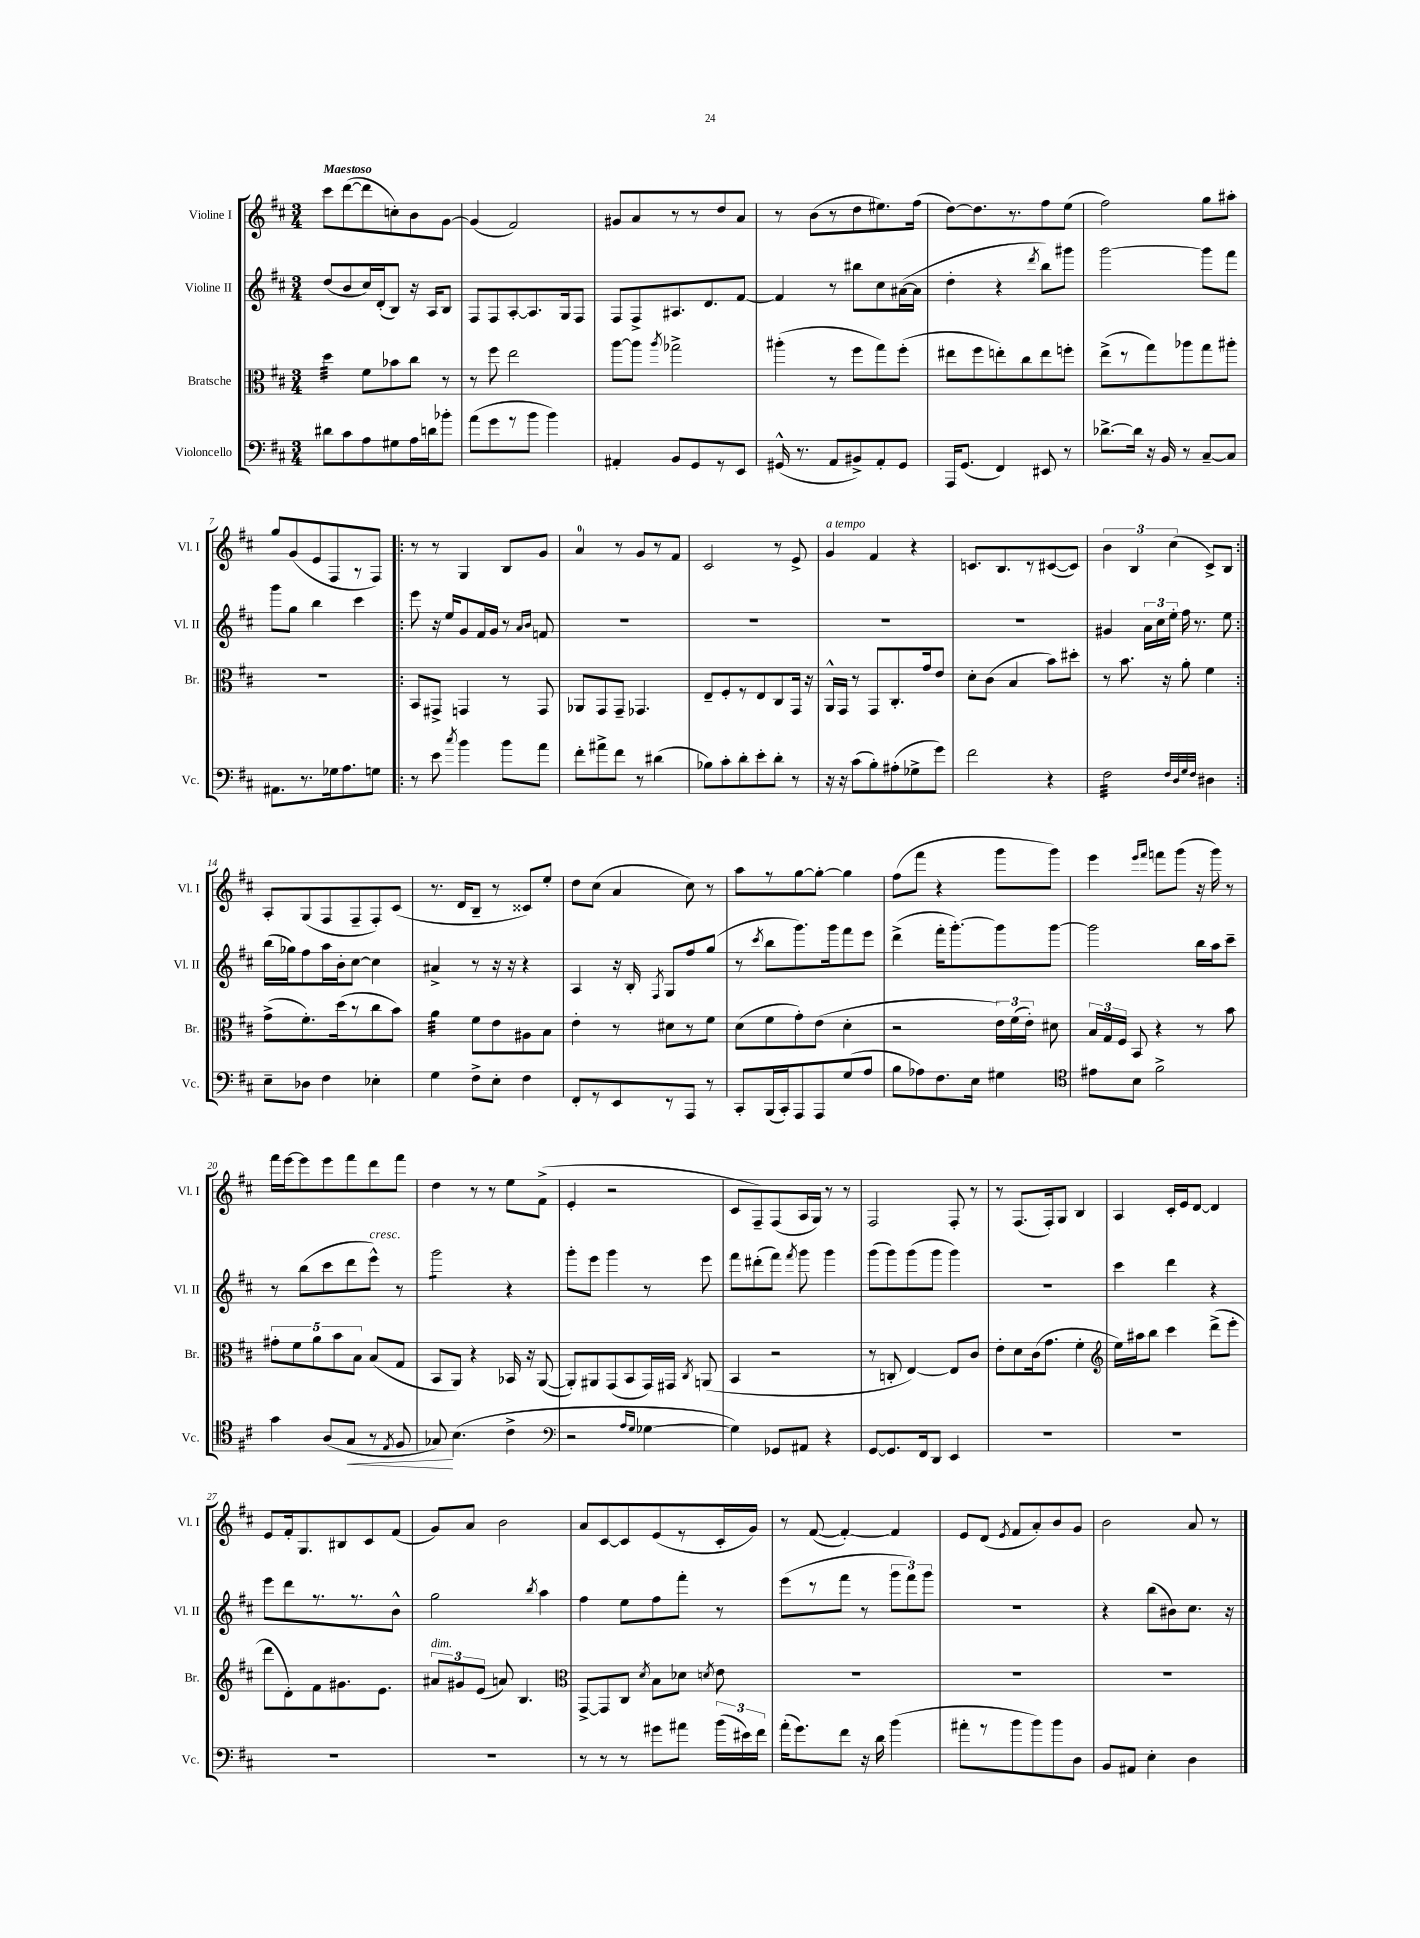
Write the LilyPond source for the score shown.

<<
\new StaffGroup <<
\new Staff = "s0" \with { instrumentName = "Violine I" shortInstrumentName = "Vl. I" } {
    \clef treble \key d \major \numericTimeSignature \time 3/4 \tempo "Maestoso"
    \autoBeamOff cis'''8[ d'''8~( d'''8 c''8-.) b'8 g'8]~ |
    g'4( fis'2) |
    gis'8[ a'8 r8 r8 d''8 a'8] |
    r8 b'8[( r8 d''8 eis''8.) fis''16]( |
    d''8[~) d''8. r8. fis''8 e''8]( |
    fis''2) g''8[ ais''8]-. |
    g''8[ g'8( e'8 fis8 r8 fis8]) |
    \repeat volta 2 { r8 r8 g4 b8[ g'8] |
    a'4-0 r8 g'8[ r8 fis'8] |
    cis'2 r8 e'8-> |
    g'4^\markup { \italic "a tempo" } fis'4 r4 |
    c'8.[ b8. r8 cis'8~( cis'8]) |
    \tuplet 3/2 { b'4 b4 cis''4( } cis'8[->) b8] | }
    a8[-. g8( fis8 fis8-- fis8-.) cis'8]( |
    r8. d'16[ b8]-- r8 cisis'8[) e''8]-. |
    d''8[ cis''8]( a'4 cis''8) r8 |
    a''8[ r8 g''8~ g''8]~-. g''4 |
    fis''8[( fis'''8] r4 g'''8[ g'''8]) |
    e'''4 \grace { e'''16[ fis'''16] } f'''8[ g'''8]( r16 g'''16) r8 |
    fis'''16[ e'''16~ e'''8 e'''8 fis'''8 d'''8 fis'''8] |
    d''4 r8 r8 e''8[ fis'8]->( |
    e'4-. r2 |
    cis'8[ fis8--) fis8( a16 g16]) r8 r8 |
    fis2 fis8-. r8 |
    r8 fis8.[( fis16-.) g8] b4 |
    a4 cis'16[-. e'16 d'8]~ d'4 |
    e'8[ fis'16-. g8. bis8 cis'8 fis'8]( |
    g'8[) a'8] b'2 |
    a'8[ cis'8~ cis'8 e'8( r8 cis'16-. g'16]) |
    r8 fis'8~( fis'4~-.) fis'4 |
    e'8[ d'8]( \acciaccatura { e'8 } fis'8[ a'8-.) b'8 g'8] |
    b'2 a'8 r8 \bar "|." |
}
\new Staff = "s1" \with { instrumentName = "Violine II" shortInstrumentName = "Vl. II" } {
    \clef treble \key d \major \numericTimeSignature \time 3/4
    \autoBeamOff d''8[( b'8 cis''16) d'16-.( b8]) r16 a16[ b8] |
    fis8[ fis8 a8~-. a8. g16 fis8] |
    fis8[ fis8-> ais8. d'8. fis'8]~ |
    fis'4 r8 bis''8[ cis''8 ais'16~( ais'16] |
    d''4-. r4 \acciaccatura { d'''8 } b''8[) gis'''8] |
    g'''2~ g'''8[ fis'''8] |
    g'''8[ g''8] b''4 cis'''4 |
    \repeat volta 2 { e'''8 r16 e''16[ g'8 fis'16 g'16] r8 \grace { a'16[ b'16] } f'8 |
    R2. |
    R2. |
    R2. |
    R2. |
    gis'4 \tuplet 3/2 { a'16[ cis''16 e''16]-. } fis''16 r8. e''8 | }
    b''16[( ges''16) fis''8 a''16 b'16-. cis''8]~ cis''4 |
    ais'4-> r8 r16 r16 r4 |
    a4 r16 b16-. \acciaccatura { fis8 } g8[ fis''8 g''8]( |
    r8 \acciaccatura { cis'''8 } b''8[ g'''8.) g'''16 fis'''8 e'''8] |
    d'''4->( fis'''16[-. g'''8.~-.) g'''8 g'''8]~ |
    g'''2 b''16[ a''16 cis'''8]-- |
    r8 b''8[( cis'''8 d'''8 e'''8]-^^\markup { \italic "cresc." }) r8 |
    g'''2:8 r4 |
    g'''8[-. e'''8] g'''4 r8 e'''8 |
    fis'''8[ dis'''8-.( fis'''8]) \acciaccatura { fis'''8 } g'''8 g'''4 |
    g'''8[( g'''8) g'''8( g'''8] g'''4) |
    R2. |
    cis'''4 d'''4 r4 |
    e'''8[ d'''8 r8. r8. b'8]-^ |
    g''2 \acciaccatura { b''8 } a''4 |
    fis''4 e''8[ fis''8 fis'''8]-. r8 |
    e'''8[( r8 fis'''8] r8 \tuplet 3/2 { g'''8[ fis'''8) g'''8] } |
    R2. |
    r4 b''8[( bis'8) cis''8.] r16 \bar "|." |
}
\new Staff = "s2" \with { instrumentName = "Bratsche" shortInstrumentName = "Br." } {
    \clef alto \key d \major \numericTimeSignature \time 3/4
    \autoBeamOff d''4:32 fis'8[ bes'8 cis''8] r8 |
    r8 fis''8 e''2 |
    a''8[~ a''8] \acciaccatura { a''8 } ges''2-> |
    ais''4-.( r8 fis''8[ g''8) fis''8]-.( |
    eis''8[ fis''8 e''8-.) cis''8 e''8 f''8]-. |
    e''8[->( r8 g''8) aes''8 g''8 ais''8]-. |
    R2. |
    \repeat volta 2 { b,8[ gis,8]-> g,4 r8 g,8 |
    aes,8[ g,8 g,8]-- ges,4. |
    e8[-- fis8-. r8 e8 cis8 g,16] r16 |
    a,16[-^ g,16] r8 g,8[ cis8.-. g'16 e'8] |
    d'8[-. cis'8]( b4 b'8[) dis''8]-. |
    r8 b'8. r16 a'8-. fis'4 | }
    g'8[->( fis'8.-.) d''16( r8 cis''8 b'8]) |
    a'4:32 fis'8[ e'8 ais8 b8] |
    e'4-. r8 dis'8[ r8 fis'8] |
    d'8[( fis'8 g'8-.) e'8]( d'4-. |
    r2 \tuplet 3/2 { e'16[) fis'16( e'16]-.) } dis'8 |
    \tuplet 3/2 { b16[ g16 fis16] } b,8 r4 r8 b'8 |
    \tuplet 5/4 { gis'8[-. fis'8 a'8 b'8 b8] } b8[( g8] |
    b,8[ a,8]) r4 bes,16 r16 a,8~( |
    a,8[-.) ais,8 g,8( b,8 g,16) gis,16] \acciaccatura { cis8 } a,8( |
    b,4 r2 |
    r8 c8-. e4~) e8[ cis'8] |
    e'8[-. d'8 cis'16( g'8.] fis'4-. |
    \clef treble e''16[) ais''16 b''8] cis'''4 d'''8[->( e'''8]-. |
    d'''8[ d'8-.) fis'8 gis'8. e'8.] |
    \tuplet 3/2 { ais'8[^\markup { \italic "dim." } gis'8 e'8]( } a'8) b4. |
    \clef alto g,8[~-> g,8 cis8] \acciaccatura { d'8 } b8[ des'8] \acciaccatura { d'8 } e'8 |
    R2. |
    R2. |
    R2. \bar "|." |
}
\new Staff = "s3" \with { instrumentName = "Violoncello" shortInstrumentName = "Vc." } {
    \clef bass \key d \major \numericTimeSignature \time 3/4
    \autoBeamOff dis'8[ cis'8 a8 gis8 a16 d'16 bes'8]-. |
    a'8[( g'8 r8 b'8] b'4) |
    ais,4-. b,8[ g,8 r8 e,8] |
    gis,16-^( r8. a,8[ bis,8->) a,8-. gis,8] |
    a,,16[ g,8.]( fis,4) eis,8 r8 |
    des'8.[~-> des'16] r16 b,16 r8 cis8[~-- cis8] |
    ais,8.[ r8. ges16 a8. g8] |
    \repeat volta 2 { r8 e'8 \acciaccatura { cis''8 } b'4 b'8[ a'8] |
    fis'8[-. ais'8-> fis'8] r8 dis'4( |
    bes8[) cis'8-. d'8-. e'8-. d'8]-. r8 |
    r16 r16 cis'8[( b8-.) ais8-.( ges8-> g'8]) |
    fis'2 r4 |
    fis2:32 \grace { fis32[ d32 g32 fis32] } dis4 | }
    e8[-- des8] fis4 ees4-. |
    g4 fis8[-> e8]-. fis4 |
    fis,8[-. r8 e,8 r8 a,,8] r8 |
    cis,8[-. b,,16( cis,16-.) a,,8 a,,8 g8( a8] |
    b8[ aes8) fis8. e16] gis4 |
    \clef tenor eis'8[ b8] fis'2-> |
    g'4 a8[( g8]\< r8 \acciaccatura { e8 } fis8 |
    ges8\!) b4.( cis'4-> |
    \clef bass r2 \grace { a16[ g16] } ges4~ |
    ges4) ges,8[ ais,8] r4 |
    g,8[~ g,8. fis,16 d,8] e,4 |
    R2. |
    R2. |
    R2. |
    R2. |
    r8 r8 r8 gis'8[ ais'8] \tuplet 3/2 { b'16[( eis'16) fis'16] } |
    a'16[-.( g'8.) fis'8] r16 d'16 b'4( |
    ais'8[-. r8 b'8 b'8) b'8 d8] |
    b,8[ ais,8] e4-. d4 \bar "|." |
}
>>
>>
